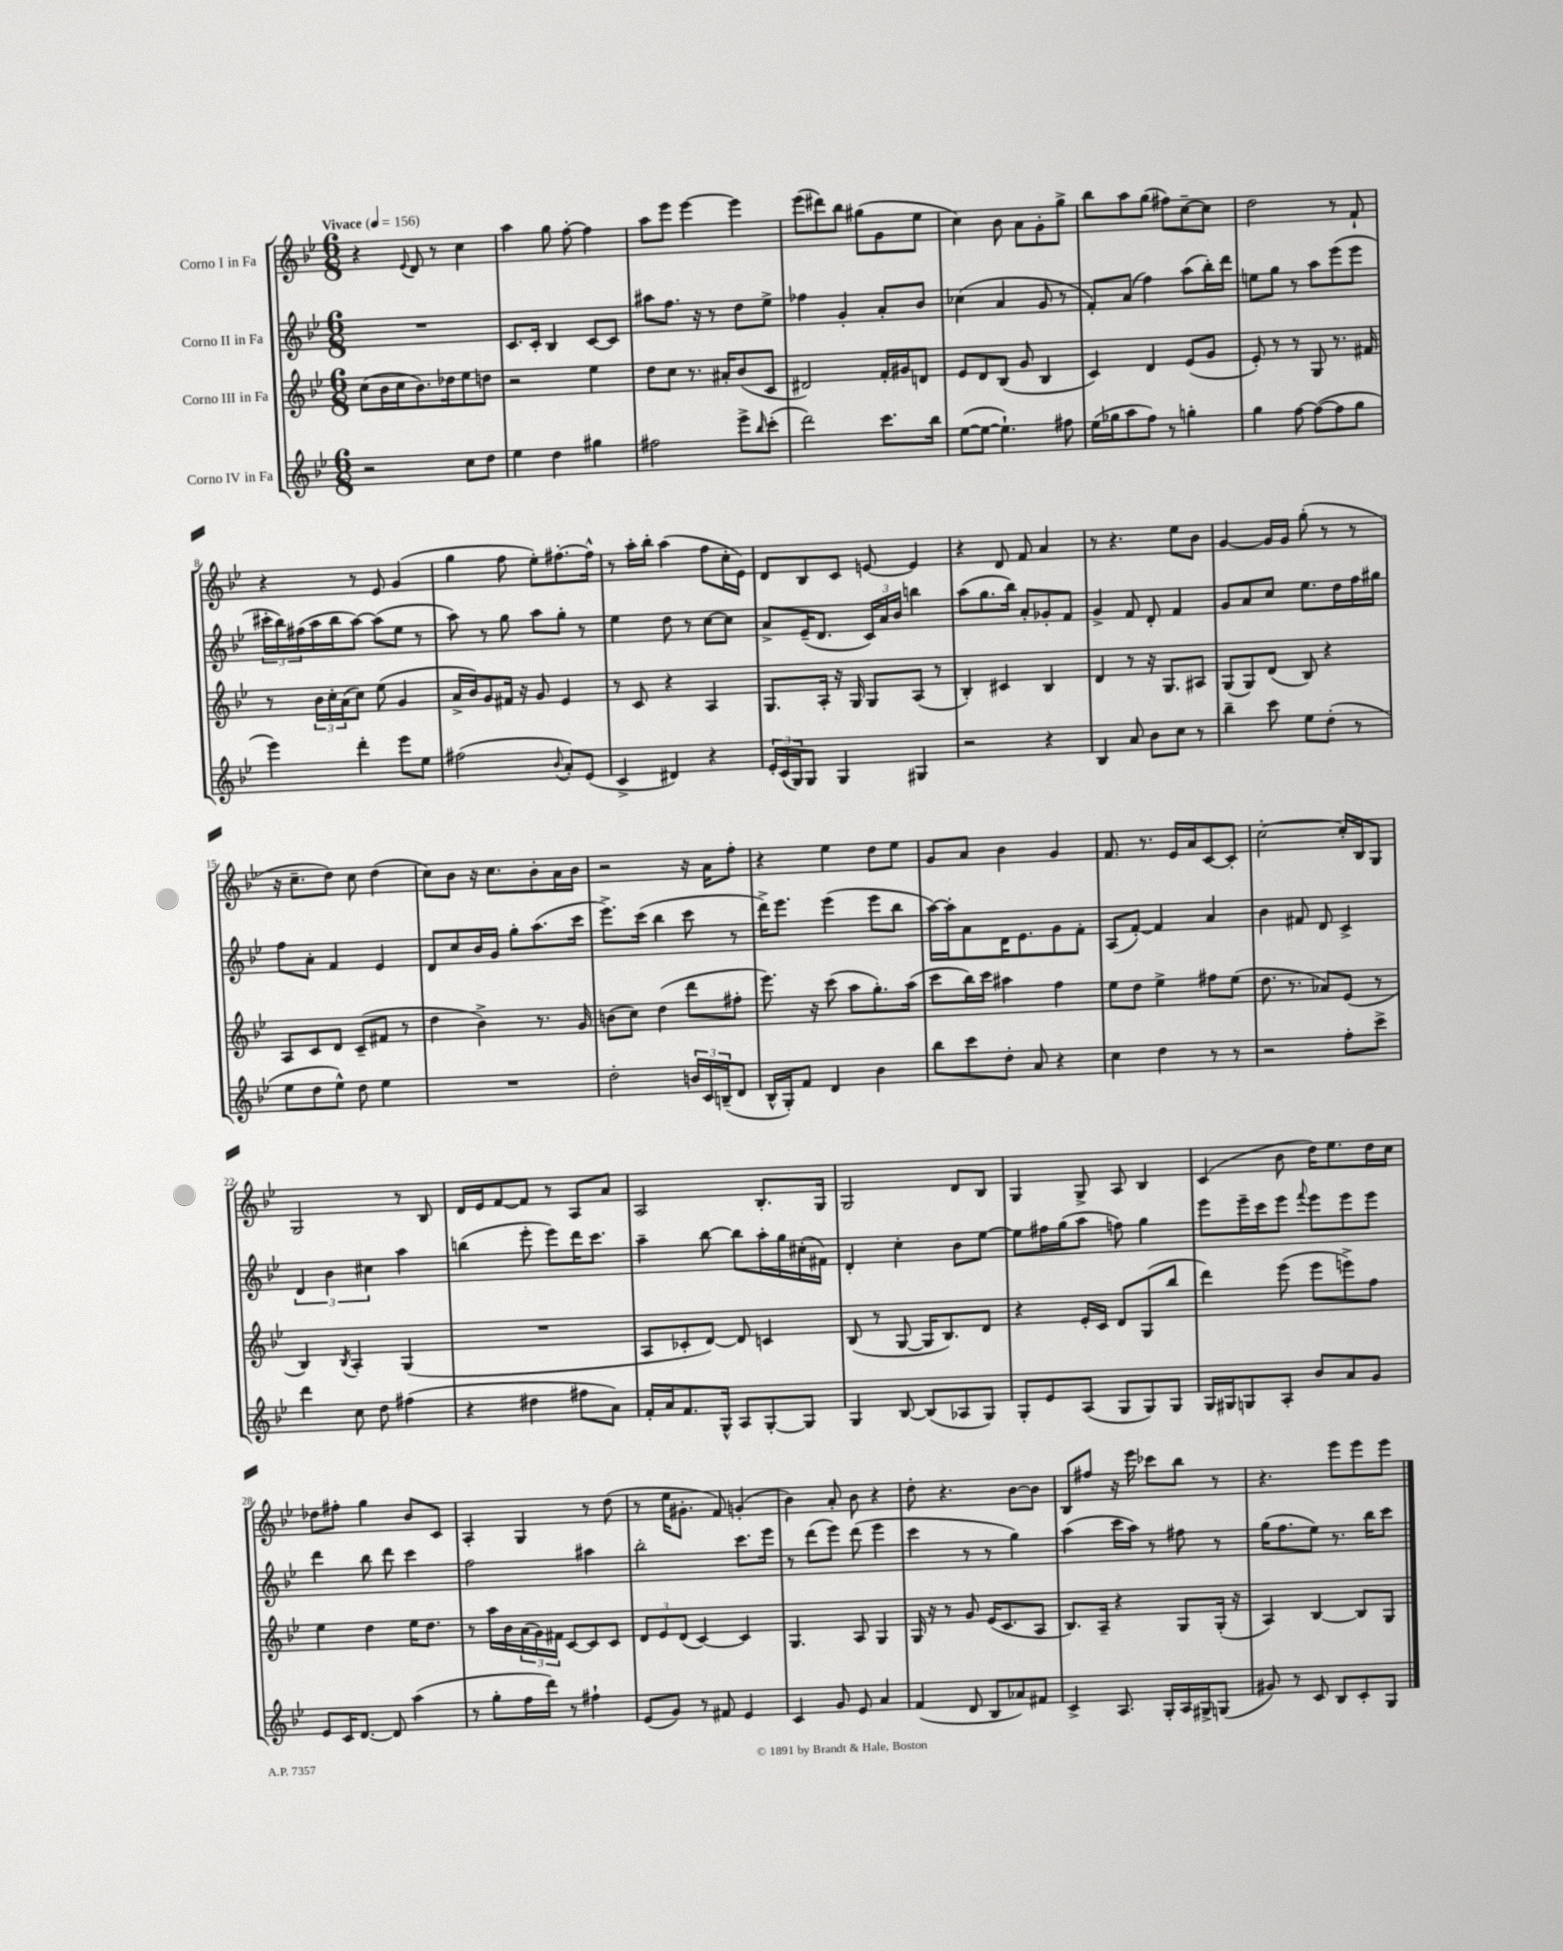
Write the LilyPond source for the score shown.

<<
\new StaffGroup <<
\new Staff = "s0" \with { instrumentName = "Corno I in Fa" } {
    \clef treble \key bes \major \numericTimeSignature \time 6/8 \tempo "Vivace" 4 = 156
    r4 \appoggiatura { ees'8 } d'8 r8 c''4 |
    a''4 g''8 f''8~-. f''4 |
    a''8 ees'''8 ees'''4~ ees'''4 |
    ees'''8( dis'''8) bes''8 gis''8( g'8 ees''8 |
    c''4) bes'8 a'8 g'8-. g''8-> |
    bes''8 a''8 g''8( fis''8) c''8~-- c''8 |
    d''2 r8 f'8-! |
    r4 r8 ees'8 g'4( |
    g''4 f''8 ees''8-.) fis''8.~-. fis''16-^ |
    r8 a''16-. bes''16-. a''4( f''8 c''16-. ees'16) |
    d'8 bes8 c'8 e'8~ e'4 |
    r4 d'8 f'8 a'4 |
    r8 r4. ees''8 bes'8 |
    g'4~ g'16 g'16 g''8-.( r8 r8 |
    r16 c''8.-- d''8) c''8 d''4( |
    c''8) bes'8 r16 c''8. bes'8-. a'16 bes'16 |
    r2 r16 a'16 f''8-. |
    r4 ees''4 d''8 ees''8 |
    g'8 a'8 bes'4 g'4 |
    f'8. r8. ees'16 a'16 c'8~ c'8-. |
    c''2~-. c''16-. bes16 g8 |
    g2 r8 bes8 |
    d'16 ees'16 f'8~ f'8 r8 a8 a'8 |
    a2 bes8.-. g16 |
    g2 d'8 bes8 |
    g4 g8-> a8 bes4 |
    c'4( bes'8 d''16) ees''8. d''16 c''16 |
    des''8 fis''8-. g''4 bes'8 c'8 |
    a4-. g4 r8 d''8( |
    r8 ees''16 gis'8.-. f'8) g'4-.( |
    bes'4) a'8-. bes'8 r4 |
    d''8-. r4. bes'8~ bes'8 |
    bes8 fis''8 r16 ees'''16 ces'''8 bes''8 r8 |
    r4. ees'''8 ees'''8 ees'''8 \bar "|." |
}
\new Staff = "s1" \with { instrumentName = "Corno II in Fa" } {
    \clef treble \key bes \major \numericTimeSignature \time 6/8
    R2. |
    c'8. c'16-. bes4 c'8~ c'8 |
    ais''8 f''8. r16 r8 d''8 ees''8-> |
    fes''4 g'4-. a'8-. bes'8 |
    ces''4( a'4 g'8 r8 |
    f'8-.) a'8( f''4) a''8( bes''16-.) d'''16 |
    e''8 g''8 r8 a''8 ees'''8( ees'''8 |
    \tuplet 3/2 { cis'''16-. bes''16) fis''16( } a''16 bes''16 a''8~) a''8( ees''8 r8 |
    a''8) r8 g''8 a''8 g''8-. r8 |
    ees''4 d''8 r8 c''8~ c''8 |
    a'8-> ees'16--( d'8. \tuplet 3/2 { c'16) a'16 bes'16 } b''4 |
    a''8( g''8. bes''16) a'8-. ges'8-. f'8 |
    g'4-> f'8 d'8-. f'4 |
    g'8 a'8 c''8 ees''8. d''16 f''16 gis''16 |
    f''8 a'8-. f'4 ees'4 |
    d'8 c''8 bes'16 g'16 g''8-. a''8.( c'''16 |
    ees'''8.->) c'''16( bes''4 c'''8 r8 |
    d'''16->) ees'''8. ees'''4( ees'''8 bes''8 |
    a''16~) a''16-. a'8 d'16 ees'8. g'8 f'8-. |
    a8( f'8~-.) f'4 a'4 |
    bes'4 fis'8 d'8 c'4-> |
    \tuplet 3/2 { d'4 bes'4 cis''4 } a''4 |
    b''4( ees'''8-. ees'''8) d'''16 c'''8. |
    a''4-- bes''8~ bes''8 a''16-. g''16 cis''16-.( fis'16) |
    d'4-. c''4-. bes'8 ees''8~ |
    ees''8 fis''16 g''16( a''8 f''8) g''4 |
    ees'''8 ees'''16-- c'''16 ees'''8 \appoggiatura { f'''8 } ees'''8 ees'''8 ees'''8 |
    d'''4 bes''8 d'''8 c'''4 |
    f''2 ais''4 |
    bes''2-. c'''8. ees'''16 |
    r8 d'''8( ees'''8) d'''8( ees'''4 |
    c'''4 r8 r8 g''4) |
    a''4( c'''16 a''16) r8 fis''8 r8 |
    g''16( f''8. ees''8) r8. bes''16 c'''8 \bar "|." |
}
\new Staff = "s2" \with { instrumentName = "Corno III in Fa" } {
    \clef treble \key bes \major \numericTimeSignature \time 6/8
    c''8( bes'16 c''16 bes'8.) des''16 ees''8 d''8 |
    r2 ees''4 |
    d''8 c''8 r8. ais'16-. bes'8( c'8 |
    dis'2) f'16-. gis'16 d'8 |
    ees'8 d'8 bes8( g'8 bes4 |
    c'4) d'4 ees'8( g'8 |
    ees'8-.) r8 r8 g8 r8. fis'16 |
    r8 \tuplet 3/2 { bes'16 c''16-. a'16( } c''8) ees''8( g'4 |
    a'16-> bes'16) g'8 fis'16 r16 g'8 ees'4 |
    r8 c'8 r4 a4 |
    g8. a16-. r16 g16 g8 a8( r8 |
    bes4-.) cis'4 bes4 |
    d'4 r8 r16 g8. ais8 |
    g8( g8) d'8( bes8) r4 |
    a8 c'8 d'8 c'8--( fis'8 r8 |
    d''4 bes'4->) r8. g'16 |
    b'8( c''8) d''4( d'''8 fis''8-. |
    ees'''8.) r16 c'''8( a''8 g''8.-.) a''16( |
    c'''8 bes''16) c'''16 ais''4 f''4 |
    ees''8 d''8 ees''4-> fis''8 ees''8( |
    d''8. r8. aes'8) ees'8( r8 |
    bes4) \acciaccatura { bes8 } a4-. g4( |
    R2. |
    a8 ces'8-. d'8~) d'8 c'4 |
    bes8( r8 g8~ g16 bes8.) d'8 |
    r4 ees'16-. c'16 d'8 g8( bes''8 |
    d'''4) ees'''8( ees'''8 e'''8->) f''8 |
    ees''4 d''4 ees''16 d''8. |
    r8 a''16 bes'16 \tuplet 3/2 { a'16( g'16) fis'16 } c'8~ c'8 c'8 |
    \tuplet 3/2 { d'8 ees'8 d'8( } c'4~) c'4 |
    g4. a8 g4 |
    g16 r16 r8 g'8 ees'16( c'8. a8 |
    bes8.) a16-- r4 g8 g16-.( r16 |
    a4) bes4~ bes8 g8 \bar "|." |
}
\new Staff = "s3" \with { instrumentName = "Corno IV in Fa" } {
    \clef treble \key bes \major \numericTimeSignature \time 6/8
    r2 c''8 d''8 |
    ees''4 d''4 gis''4 |
    fis''2 ees'''8-> \grace { bes''16 } c'''8-.( |
    d'''2) c'''8. bes''16 |
    ees''8~( ees''8~ ees''4.-!) fis''8 |
    ees''16( ges''16 a''8 f''8) r8 g''4-. |
    g''4 f''8~ f''8~( f''8 g''8 |
    ees'''4) d'''4-. ees'''8 ees''8 |
    fis''2( \appoggiatura { bes'8 } a'8-.) ees'8( |
    c'4-> dis'4) r4 |
    \tuplet 3/2 { ees'16-. c'16( g16) } g8 g4 gis4 |
    r2 r4 |
    bes4 a'8 bes'8 c''8 r8 |
    bes''4-- c'''8 ees''8 d''8-.( r8 |
    ees''8 d''8 ees''8-^) d''8 ees''4 |
    R2. |
    d''2-. \tuplet 3/2 { b'16 c'16 b16--( } d'8 |
    bes16-^ g16-.) f'8 d'4 bes'4 |
    bes''8 c'''8 d''8-. a'8 r4 |
    c''4 d''4 r8 r8 |
    r2 f''8-. c'''8-> |
    d'''4 c''8 d''8 fis''4( |
    r4 dis''4 fis''8 a'8) |
    f'16-. a'16 f'8. g16-^ a8 g8~-. g8 |
    g4 bes8~ bes8( aes8 g8) |
    g8-. ees'8 a8( g8 g8) g8 |
    g16 gis16 g8 a8-. bes'8 a'8 g'8 |
    ees'8 c'16 d'8.~ d'8 a''4( |
    r8 g''8-. f''16 d'''16) r8 fis''4-! |
    ees'8( g'8) r8 fis'8 ees'4 |
    c'4 g'8 ees'8 a'4 |
    f'4( d'8 bes8 aes'8) fis'8 |
    c'4-> a8. g16-. a16 gis16-> g8( |
    gis'8) r8 c'8 bes8 c'8-. g8 \bar "|." |
}
>>
>>
